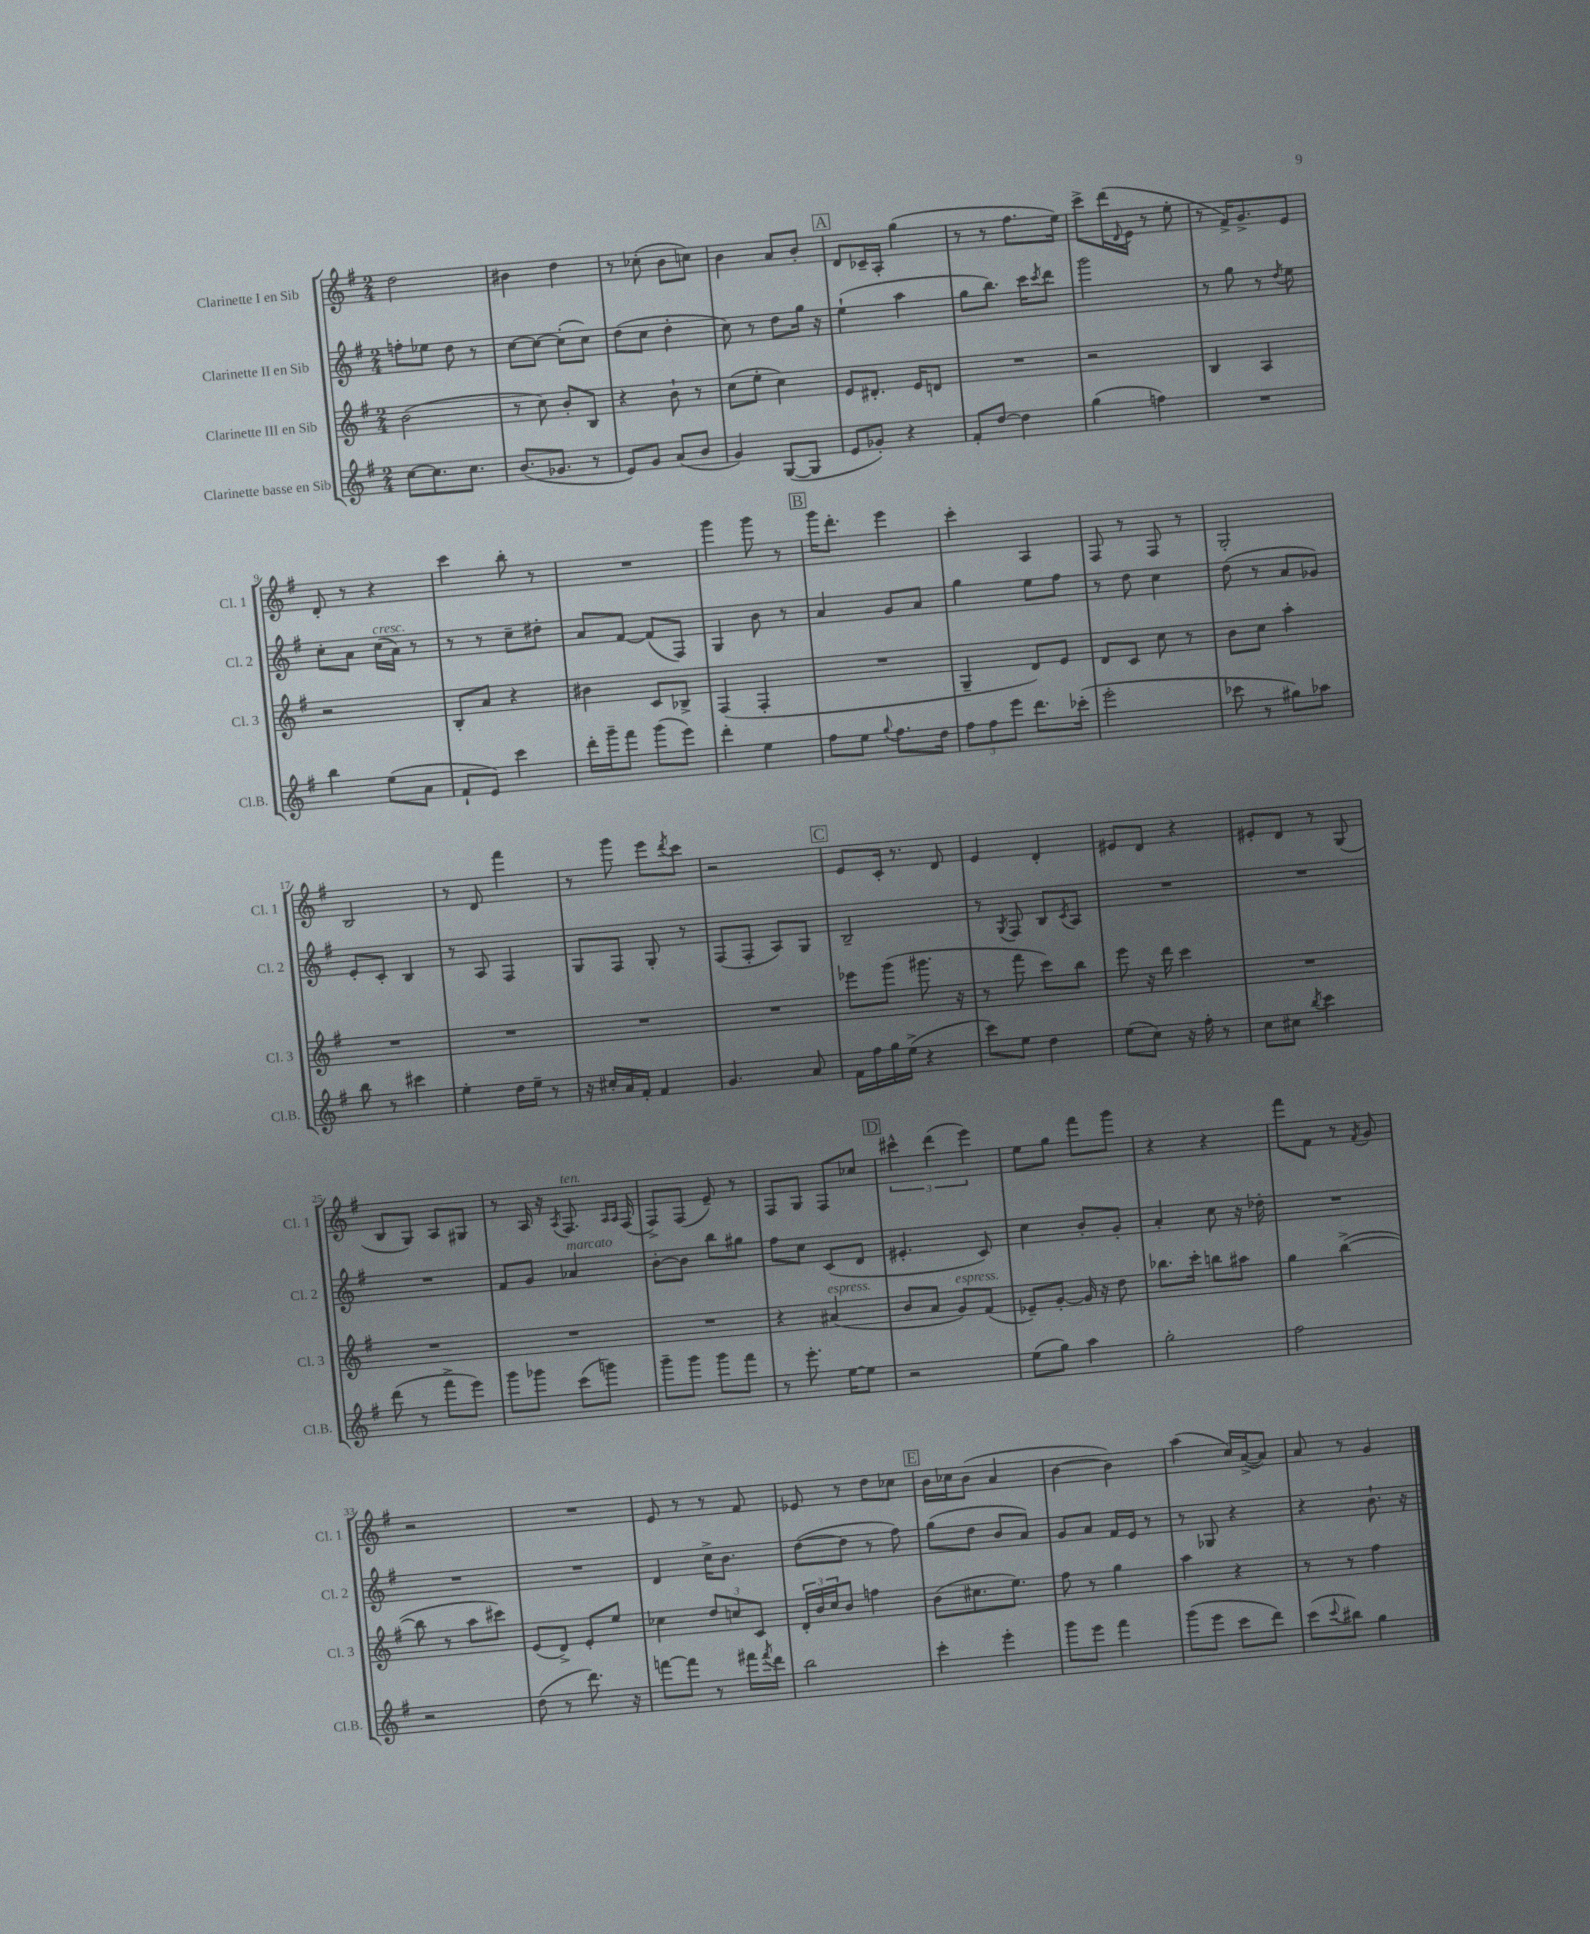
<<
\new StaffGroup <<
\new Staff = "s0" \with { instrumentName = "Clarinette I en Sib" shortInstrumentName = "Cl. 1" } {
    \clef treble \key g \major \numericTimeSignature \time 2/4
    d''2 |
    bis'4 d''4 |
    r8 ces''8-.( b'8 c''8) |
    b'4 a'8 b'8-. |
    \mark \markup { \box "A" } d'8 ces'16-- a16-. g''4( |
    r8 r8 fis''8. e''16) |
    c'''8-> d'''16( \appoggiatura { d'8 } e'16 r8 e''8-. |
    r8 fis'16->) g'8.-> e'8 |
    d'8-. r8 r4 |
    c'''4 b''8-. r8 |
    R2 |
    g'''4 g'''8 r8 |
    \mark \markup { \box "B" } g'''16 d'''8.-. e'''4 |
    c'''4-. a4 |
    fis8 r8 fis8 r8 |
    g2-. |
    b2 |
    r8 d'8 fis'''4 |
    r8 g'''8 e'''8 \acciaccatura { d'''8 } c'''8 |
    r2 |
    \mark \markup { \box "C" } e'8 c'16-. r8. d'8 |
    e'4 d'4-. |
    eis'8 d'8 r4 |
    eis'8-. d'8 r8 g8( |
    b8 g8) a8 gis8 |
    r8 a16 r16 \acciaccatura { a8 } fis8.^\markup { \italic "ten." } \grace { a16 a16 } fis16( |
    fis8->) fis8( e'8--) r8 |
    fis8 g8 fis8 ces''8 |
    \mark \markup { \box "D" } \tuplet 3/2 { cis'''4-^ d'''4( e'''4) } |
    e''8 g''8 fis'''8 g'''8 |
    r4 r4 |
    fis'''8 fis'8 r8 \acciaccatura { fis'8 } g'8 |
    r2 |
    R2 |
    e'8 r8 r8 fis'8 |
    ees'8 r8 d''8 ces''8 |
    \mark \markup { \box "E" } b'16 ces''16 b'8( a'4 |
    b'4~ b'4) |
    a''4( c''16) a'16~->( a'8) |
    a'8 r8 g'4 \bar "|." |
}
\new Staff = "s1" \with { instrumentName = "Clarinette II en Sib" shortInstrumentName = "Cl. 2" } {
    \clef treble \key g \major \numericTimeSignature \time 2/4
    f''8-. ees''8 d''8 r8 |
    c''8~ c''8~ c''8-.( c''8) |
    d''8( c''8 d''4-. |
    c''8) r8 d''8 g''16 r16 |
    \mark \markup { \box "A" } e''4-!( a''4 |
    g''8 b''8.) c'''16 \acciaccatura { c'''8 } d'''8 |
    g'''2 |
    r8 g''8 r8 \acciaccatura { d''8 } e''8 |
    c''8-. a'8 c''16^\markup { \italic "cresc." }( a'16) r8 |
    r8 r8 c''8-- dis''8-. |
    a'8 fis'8~ fis'8( fis8) |
    g4 b'8 r8 |
    \mark \markup { \box "B" } a'4 g'8 a'8 |
    g''4 e''8 fis''8 |
    r8 d''8 c''4 |
    d''8( r8 a'8 ges'8) |
    e'8-. c'8-. b4 |
    r8 a8 fis4 |
    g8 fis8 g8-. r8 |
    fis8( fis8-. a8) g8 |
    \mark \markup { \box "C" } b2-- |
    r8 \acciaccatura { g8 } fis8 b8 \acciaccatura { c'8 } a8 |
    R2 |
    R2 |
    R2 |
    fis'8 g'8 aes'4^\markup { \italic "marcato" } |
    b'8~-. b'8 b''8 gis''8 |
    fis''8 c''8 c'8( d'8 |
    \mark \markup { \box "D" } eis'4.-. c'8) |
    c''4 b'8-. g'8-. |
    a'4-. c''8 r16 des''16-. |
    R2 |
    R2 |
    R2 |
    d'4 c''16-> b'8. |
    d''8~( d''8 r8 fis''8) |
    \mark \markup { \box "E" } g''8( d''8 b'8 a'8) |
    g'8 a'8 fis'16 e'16 r8 |
    r8 ges8 r4 |
    r4 b'8.-! r16 \bar "|." |
}
\new Staff = "s2" \with { instrumentName = "Clarinette III en Sib" shortInstrumentName = "Cl. 3" } {
    \clef treble \key g \major \numericTimeSignature \time 2/4
    b'2( |
    r8 c''8) b'8-. b8 |
    r4 b'8-! r8 |
    c''8( e''8-. c''4) |
    \mark \markup { \box "A" } e'8 dis'8.-. e'16 d'8 |
    R2 |
    r2 |
    b4 a4 |
    r2 |
    b8-. a'8 r4 |
    bis'4 c'8 bes8-> |
    fis4( fis4-. |
    \mark \markup { \box "B" } R2 |
    g4-- d'8) e'8 |
    d'8 c'8 c''8 r8 |
    b'8 c''8 a''4-. |
    R2 |
    R2 |
    R2 |
    R2 |
    \mark \markup { \box "C" } ees'''8 g'''8( gis'''8. r16 |
    r8 fis'''8 c'''8) b''8 |
    e'''8 r16 d'''16 c'''4 |
    R2 |
    R2 |
    R2 |
    R2 |
    r4 ais'4^\markup { \italic "espress." }( |
    \mark \markup { \box "D" } b'8 a'8 g'8^\markup { \italic "espress." }) fis'8( |
    ees'8--) g'8~-. g'16 r16 d''8 |
    bes''8. c'''16-. b''8 ais''8 |
    g''4 b''4~->( |
    b''8 r8 a''8 cis'''8) |
    e'8( d'8->) e'8-. e''8 |
    ces''4 \tuplet 3/2 { d''8 c''8 c'8 } |
    \tuplet 3/2 { d'16-. b'16 c''16 } b'8 f''4 |
    \mark \markup { \box "E" } b'8( cis''8. e''8.) |
    fis''8 r8 g''4 |
    a''4 r4 |
    r8 r8 fis''4 \bar "|." |
}
\new Staff = "s3" \with { instrumentName = "Clarinette basse en Sib" shortInstrumentName = "Cl.B." } {
    \clef treble \key g \major \numericTimeSignature \time 2/4
    c''8~ c''8. c''8. |
    b'8.( ges'8. r8 |
    e'8) g'8 a'8( b'8 |
    g'4) g8~( g8 |
    \mark \markup { \box "A" } e'8 ges'8-.) r4 |
    fis'8-. d''8~ d''4 |
    g''4( f''4) |
    R2 |
    b''4 e''8( a'8 |
    fis'8-! e'8) c'''4 |
    d'''16-. g'''16-- fis'''8 g'''8( e'''8) |
    d'''4-. e''4 |
    \mark \markup { \box "B" } fis''8 e''8 \appoggiatura { g''8 } fis''8. d''16 |
    \tuplet 3/2 { fis''8 fis''8 e'''8 } d'''8. ces'''16-.( |
    e'''2-. |
    ces'''8 r8 gis''8) aes''8 |
    b''8 r8 cis'''4 |
    e''4-. d''16 e''16-- r8 |
    r16 cis''16-. a'16 fis'16-. fis'4 |
    g'4. a'8 |
    \mark \markup { \box "C" } fis'16 fis''16 g''16 e''16->( r4 |
    c'''8) e''8 d''4 |
    e''8( c''8) r16 fis''16-. r8 |
    c''8 cis''8 \acciaccatura { b''8 } c'''4 |
    d'''8( r8 fis'''8-> e'''8) |
    g'''8 ges'''8 c'''8( g'''8) |
    g'''8-- g'''8 g'''8 fis'''8 |
    r8 e'''8.-. e''16~ e''8 |
    \mark \markup { \box "D" } r2 |
    e''8( g''8) a''4 |
    g''2-. |
    fis''2 |
    r2 |
    d''8( r8 d'''8.) r16 |
    f'''8~ f'''8 r8 fis'''16 \acciaccatura { fis'''8 } d'''16 |
    b''2 |
    \mark \markup { \box "E" } c'''4-. e'''4-. |
    g'''8 e'''8 fis'''4 |
    g'''8( e'''8 c'''8 d'''8) |
    c'''8( \appoggiatura { c'''8 } bis''8) g''4 \bar "|." |
}
>>
>>
